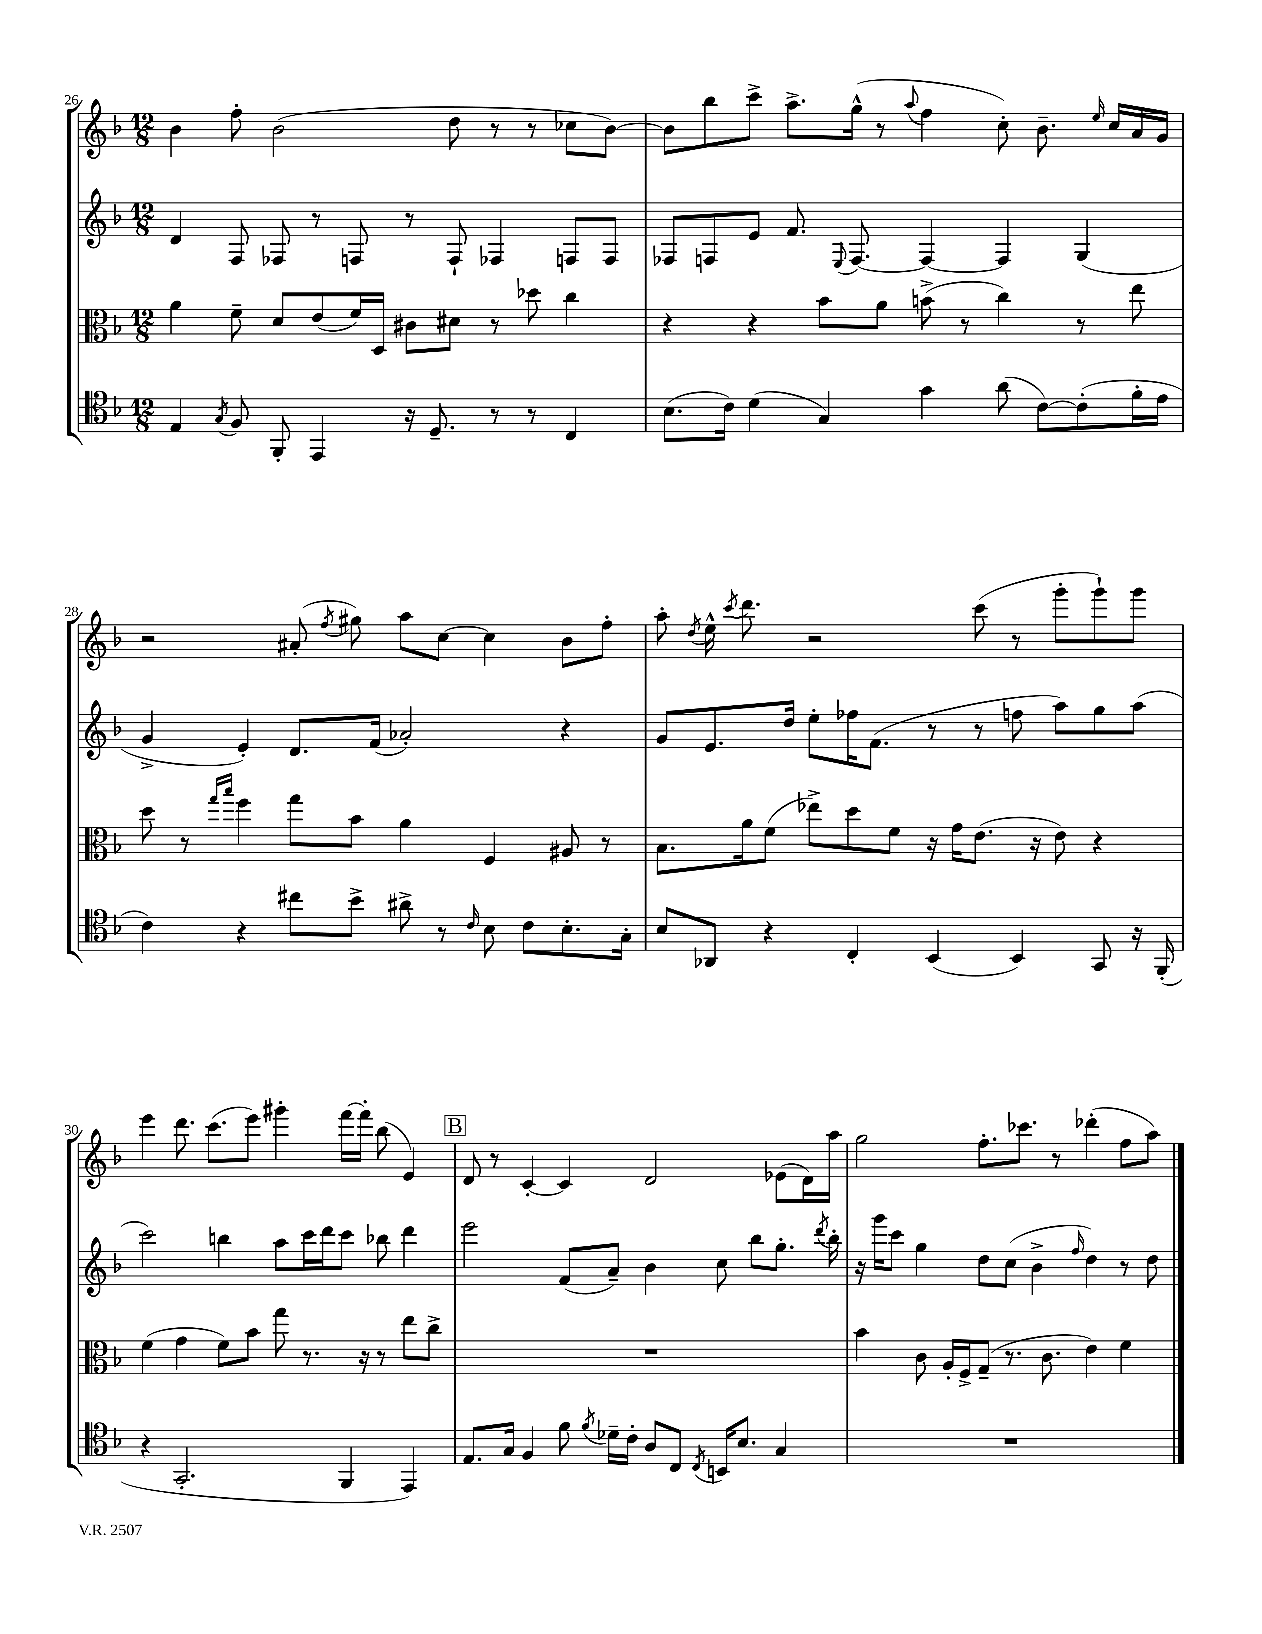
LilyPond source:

<<
\new StaffGroup <<
\new Staff = "s0" {
    \clef treble \key f \major \numericTimeSignature \time 12/8
    \autoBeamOff bes'4 f''8-. bes'2( d''8 r8 r8 ces''8[ bes'8]~) |
    bes'8[ bes''8 c'''8]-> a''8.[-> g''16]-^( r8 \appoggiatura { a''8 } f''4 c''8-.) bes'8.-- \grace { e''16 } c''16[ a'16 g'16] |
    r2 ais'8-.( \acciaccatura { f''8 } gis''8) a''8[ c''8]~ c''4 bes'8[ f''8]-. |
    a''8-. \acciaccatura { d''8 } e''16-^ \acciaccatura { c'''8 } d'''8. r2 c'''8( r8 g'''8[-. g'''8-!) g'''8] |
    e'''4 d'''8. c'''8.[( e'''8]) gis'''4-. f'''16[~ f'''16]-. bes''8( e'4) |
    \mark \markup { \box "B" } d'8 r8 c'4~-. c'4 d'2 ees'8[( d'16) a''16] |
    g''2 f''8.[-. ces'''8.] r8 des'''4-.( f''8[ a''8]) \bar "|." |
}
\new Staff = "s1" {
    \clef treble \key f \major \numericTimeSignature \time 12/8
    \autoBeamOff d'4 f8 fes8 r8 f8 r8 f8-! fes4 f8[ f8] |
    fes8[ f8 e'8] f'8. \appoggiatura { e8 } f8.~ f4~ f4 g4( |
    g'4-> e'4-.) d'8.[ f'16]( aes'2-.) r4 |
    g'8[ e'8. d''16] e''8[-. fes''16 f'8.]( r8 r8 f''8 a''8[) g''8 a''8]( |
    c'''2) b''4 a''8[ c'''16 d'''16 c'''8] bes''8 d'''4 |
    \mark \markup { \box "B" } e'''2 f'8[( a'8]--) bes'4 c''8 bes''8[ g''8.]-. \acciaccatura { d'''8 } bes''16-. |
    r16 g'''16[ c'''8] g''4 d''8[ c''8]( bes'4-> \grace { f''16 } d''4) r8 d''8 \bar "|." |
}
\new Staff = "s2" {
    \clef alto \key f \major \numericTimeSignature \time 12/8
    \autoBeamOff a'4 f'8-- d'8[ e'8( f'16) d16] cis'8[ dis'8] r8 des''8 c''4 |
    r4 r4 bes'8[ a'8] b'8->( r8 c''4) r8 e''8 |
    d''8 r8 \grace { g''16[ bes''16] } f''4 g''8[ bes'8] a'4 f4 ais8 r8 |
    bes8.[ a'16 f'8]( ees''8[->) d''8 f'8] r16 g'16[ e'8.]( r16 e'8) r4 |
    f'4( g'4 f'8[) bes'8] g''8 r8. r16 r8 e''8[ c''8]-> |
    \mark \markup { \box "B" } R1. |
    bes'4 c'8 a16[-. f16-> g8]--( r8. c'8. e'4) f'4 \bar "|." |
}
\new Staff = "s3" {
    \clef tenor \key f \major \numericTimeSignature \time 12/8
    \autoBeamOff e4 \acciaccatura { g8 } f8 f,8-. e,4 r16 d8.-- r8 r8 c4 |
    bes8.[( c'16]) d'4( g4) g'4 a'8( c'8[~) c'8-.( f'16-. e'16] |
    c'4) r4 cis''8[ bes'8]-> ais'8-> r8 \grace { c'16 } bes8 c'8[ bes8.-. g16]-. |
    bes8[ aes,8] r4 c4-. bes,4( bes,4) g,8 r16 f,16-.( |
    r4 g,2.-. f,4 e,4) |
    \mark \markup { \box "B" } e8.[ g16] f4 f'8 \acciaccatura { f'8 } des'16[-- c'16]-. a8[ c8] \acciaccatura { c8 } b,16[ bes8.] g4 |
    R1. \bar "|." |
}
>>
>>
\layout { \context { \Score currentBarNumber = #26 } }
